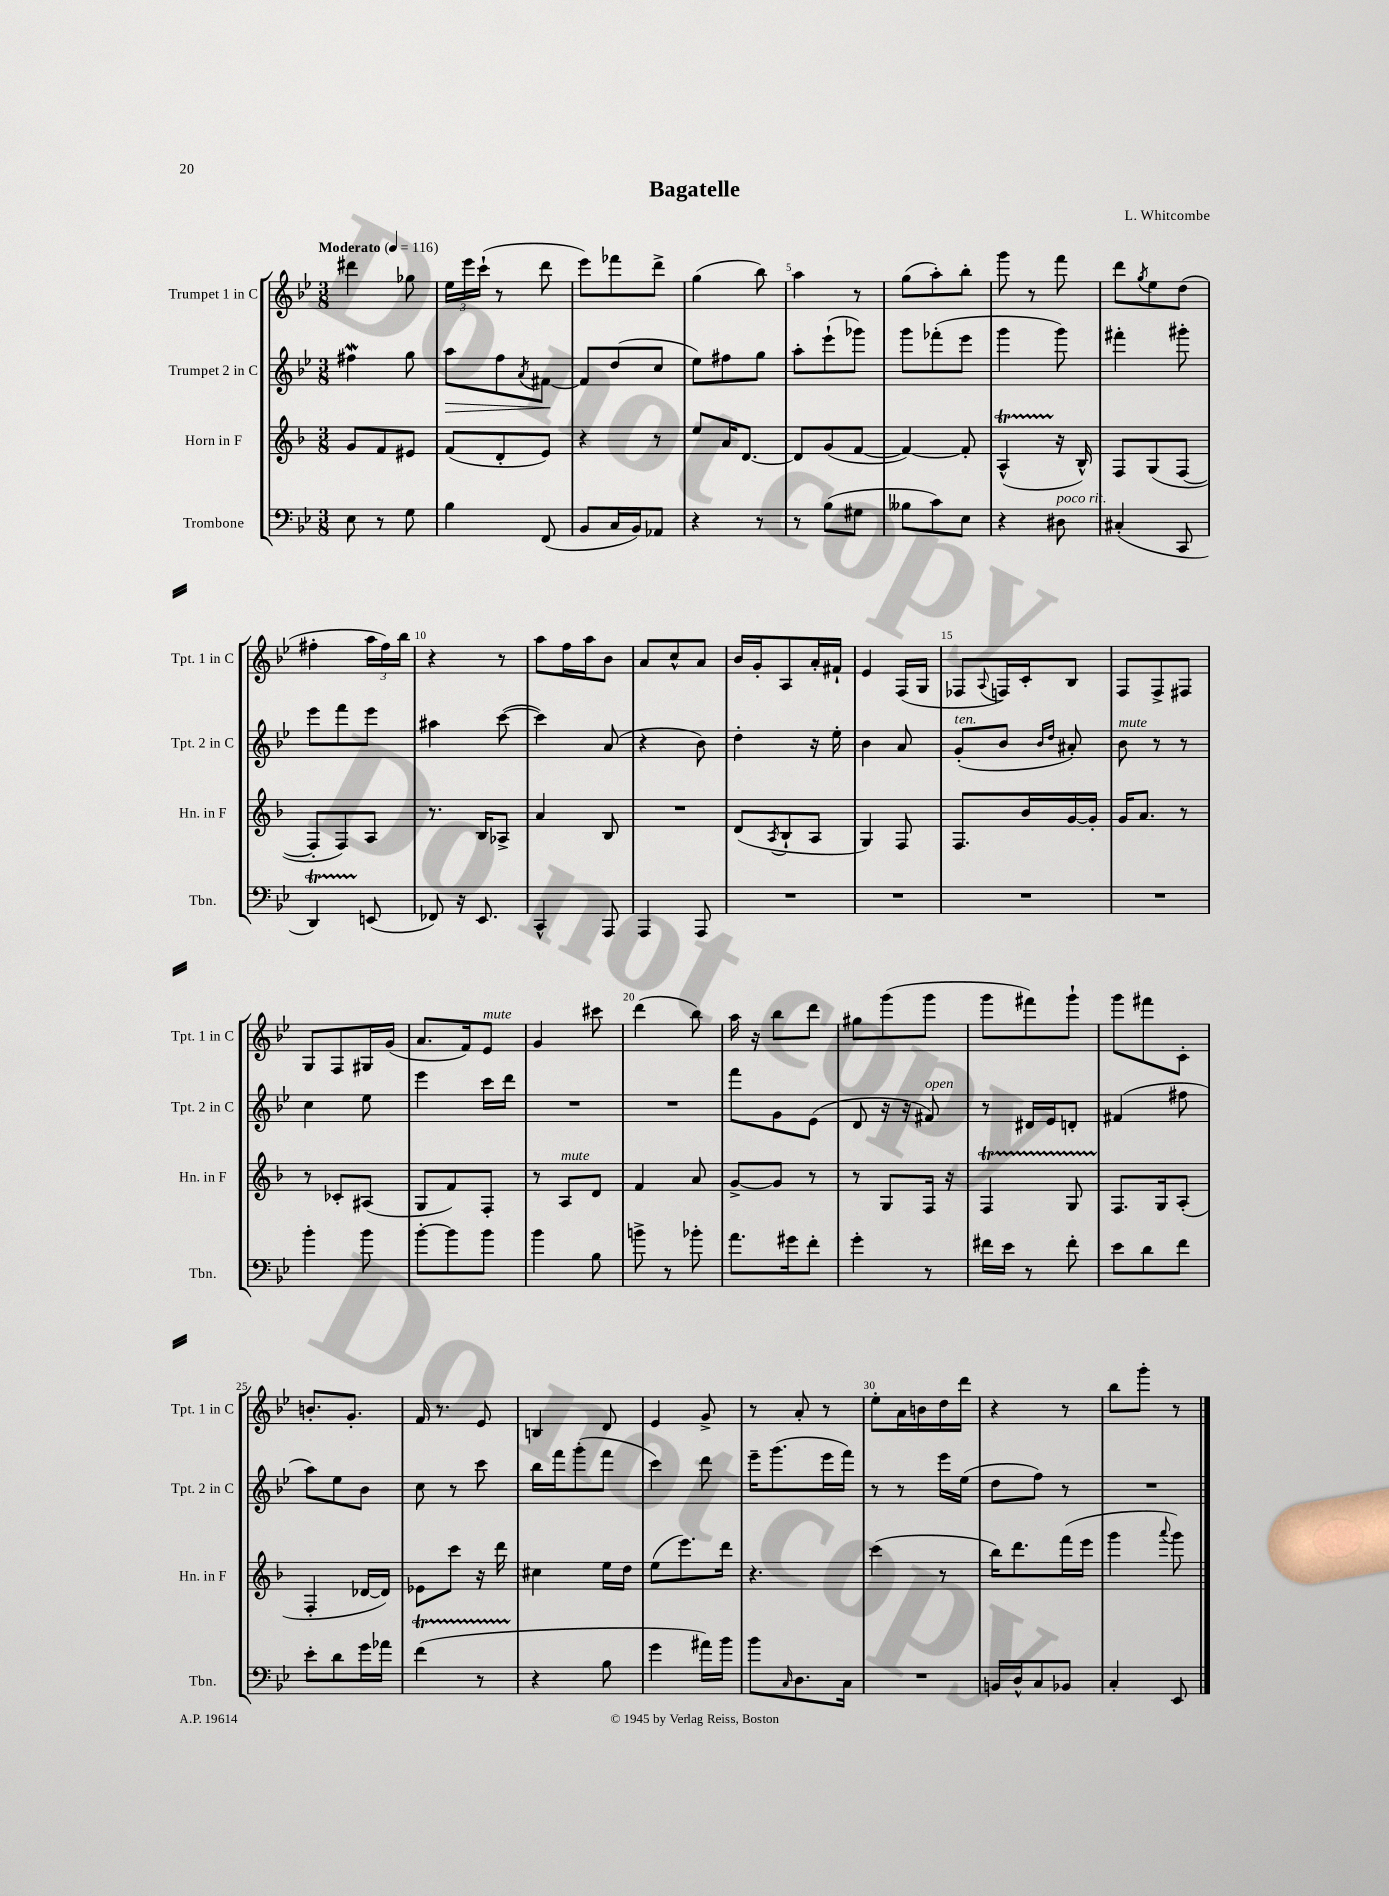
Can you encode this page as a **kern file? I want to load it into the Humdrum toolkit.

**kern	**kern	**kern	**kern
*staff4	*staff3	*staff2	*staff1
*clefF4	*clefG2	*clefG2	*clefG2
*k[b-e-]	*k[b-]	*k[b-e-]	*k[b-e-]
*M3/8	*M3/8	*M3/8	*M3/8
*MM116	*MM116	*MM116	*MM116
8E-	8g	4ff#	4ddd#
8r	8f	.	.
8G	8e#	8gg	8gg-
=	=	=	=
4B-	(8f	8aa	24ee-
.	.	.	24eee-
.	.	.	(24ccc`
.	8d'	8ff	8r
.	.	8qa	.
(8FF	8e)	[8f#	8ddd
=	=	=	=
8BB-	4r	8f#]	8eee-)
16C	.	(8dd	8fff-
16BB-)	.	.	.
8AA-	8r	8cc	8ddd^
=	=	=	=
4r	8ee	8ee-)	(4gg
.	16a	8ff#	.
.	[8.d	.	.
8r	.	8gg	8bb-)
=	=	=	=
8r	8d]	8aa'	4aa
(8B-	(8g	(8eee-`	.
8G#	[8f	8ggg-)	8r
=	=	=	=
8B--	4f_)	8ggg	(8gg
8c)	.	(8fff-'	8aa')
8E-	8f']	8eee-	8bb-'
=	=	=	=
4r	(4A^^	4ggg	8ggg
.	.	.	8r
8D#	16r	8ggg)	8fff
.	16B-^^)	.	.
=	=	=	=
(4C#'	8F	4fff#'	8ddd
.	.	.	8qgg
.	(8G	.	8ee-
8CC	[8F	8ggg#'	(8dd
=	=	=	=
4DD)	8F']	8eee-	4ff#'
.	8F)	8fff	.
(8EE	8A	8eee-	24aa
.	.	.	24ff#)
.	.	.	24bb-
=	=	=	=
8FF-)	8.r	4aa#	4r
16r	.	.	.
8.EE-	16B-	.	.
.	8A-^	([8ccc	8r
=	=	=	=
4CC^^	4a	4ccc])	8aa
.	.	.	16ff
.	.	.	16aa
8AAA	8B-	(8a	8b-
=	=	=	=
4AAA	4.r	4r	8a
.	.	.	8cc^^
8AAA	.	8b-)	8a
=	=	=	=
4.r	(8d	4dd'	16b-
.	.	.	16g'
.	8qA	.	.
.	8B-`	.	8A
.	8A	16r	16a'
.	.	16ee-'	16f#`
=	=	=	=
4.r	4G)	4b-	4e-
.	8F	8a	(16F
.	.	.	16G
=	=	=	=
4.r	8.F	(8g'	8F-
.	.	.	8qqA
.	.	8b-	16F)
.	16b-	.	16c'
.	.	16qqb-	.
.	.	16qqdd	.
.	[16g	8a#')	8B-
.	16g']	.	.
=	=	=	=
4.r	16g	8b-	8F
.	8.a	.	.
.	.	8r	8F^
.	8r	8r	8F#
=	=	=	=
4b-'	8r	4cc	8G
.	8c-'	.	8F
8b-	(8A#	8ee-	16G#
.	.	.	(16g
=	=	=	=
[8b-'	8G	4eee-	8.a
8b-]	8f)	.	.
.	.	.	16f)
8b-	8F'	16ccc	8e-
.	.	16ddd	.
=	=	=	=
4b-	8r	4.r	4g
.	8A	.	.
8B-	8d	.	8ccc#
=	=	=	=
8b^	4f	4.r	(4ddd
8r	.	.	.
8b-'	8a	.	8bb-)
=	=	=	=
8.a	[8g^	8fff	16aa
.	.	.	16r
.	8g]	8g	8bb-
16g#	.	.	.
8f'	8r	(8e-	8ddd
=	=	=	=
4g'	8r	8d	8gg#
.	8G	16r	(8ggg
.	.	16r	.
8r	16F	8f#)	8ggg
.	16r	.	.
=	=	=	=
16f#	4F	8r	8ggg
16e-	.	.	.
8r	.	16d#	8fff#)
.	.	16e-	.
8f#'	8G	8d'	8ggg`
=	=	=	=
8e-	8.F	(4f#	8ggg
8d	.	.	8fff#
.	16G	.	.
8f	(8A'	8ff#	8c'
=	=	=	=
8e-'	4F'	8aa)	8.b'
8d	.	8ee-	.
.	.	.	8.g'
16g	[16d-	8b-	.
16a-	16d-])	.	.
=	=	=	=
(4f	8e-	8cc	16f
.	.	.	8.r
.	8ccc	8r	.
8r	16r	8ccc	8e-
.	16ddd	.	.
=	=	=	=
4r	4cc#	16bb-	4B
.	.	16fff	.
.	.	(8ggg'	.
8B-	16ee	8fff	8d
.	16dd	.	.
=	=	=	=
4g	(8ee	4ccc)	4e-
.	8.eee)	.	.
16a#)	.	8ddd	8g^
16b-	16ddd	.	.
=	=	=	=
8b-	4.r	16eee-~	8r
.	.	(8.ggg	.
16qqC	.	.	.
8.D	.	.	8a'
.	.	16eee-	8r
16C	.	16fff)	.
=	=	=	=
4.r	(4ccc	8r	8ee-'
.	.	8r	16a
.	.	.	16b
.	8r	16eee-	16dd
.	.	(16ee-	16ddd
=	=	=	=
16BB	16bb-)	8dd	4r
16D^^	8.ddd	.	.
8C	.	8ff)	.
8BB-	(16fff	8r	8r
.	16eee	.	.
=	=	=	=
4C'	4ggg	4.r	8bb-
.	.	.	8ggg'
.	8qqaaa	.	.
8EE-	8ggg)	.	8r
==	==	==	==
*-	*-	*-	*-
